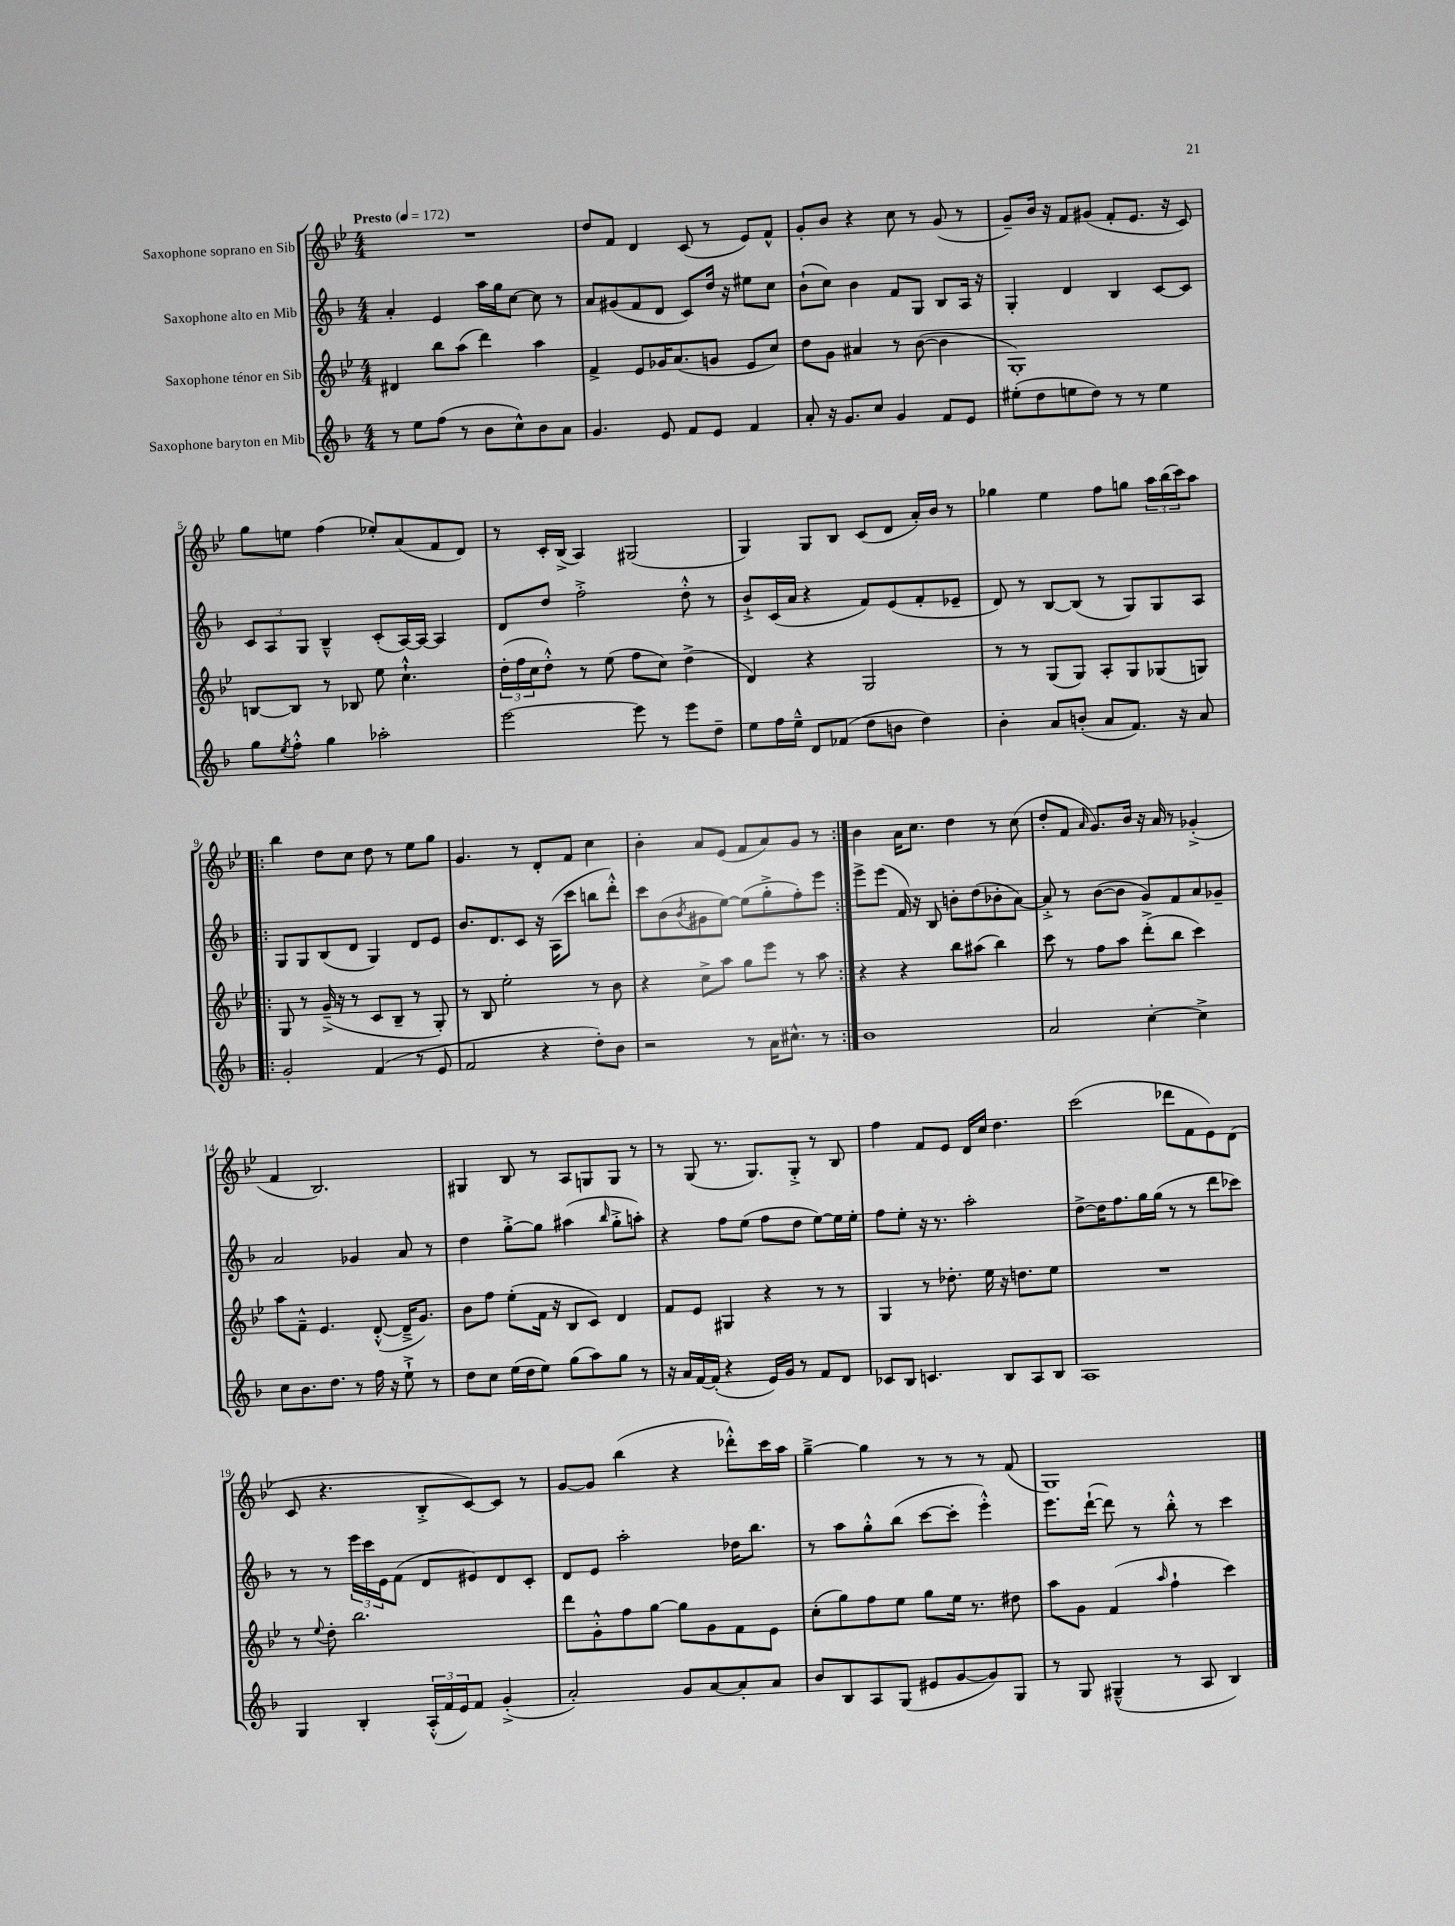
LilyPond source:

<<
\new StaffGroup <<
\new Staff = "s0" \with { instrumentName = "Saxophone soprano en Sib" } {
    \clef treble \key bes \major \numericTimeSignature \time 4/4 \tempo "Presto" 4 = 172
    R1 |
    d''8 f'8 d'4 c'8( r8 ees'8) f'8-^ |
    g'8-. bes'8 r4 c''8 r8 g'8( r8 |
    g'8--) bes'16 r16 f'8 gis'8( f'8-. ees'8. r16 c'8) |
    g''8 e''8 f''4( ees''8-.) a'8( f'8 d'8) |
    r8 c'16-. bes16->( a4) gis2( |
    g4) g8 bes8 c'8( d'8 a'16-.) bes'16 r8 |
    ges''4 ees''4 f''8 g''8 \tuplet 3/2 { a''16 bes''16( c'''16) } a''8 |
    \repeat volta 2 { bes''4 d''8 c''8 d''8 r8 ees''8 g''8 |
    g'4. r8 d'8-. f'8 c''4 |
    bes'4-. a'8 ees'8( f'8 a'8) g'8 r8 | }
    bes'4 a'16 c''8. d''4 r8 c''8( |
    d''8-. f'8 \grace { a'16 } g'8.) bes'16 r16 a'16 r8 ges'4-.->( |
    f'4 bes2.) |
    gis4 bes8 r8 a8 g8 g8 r8 |
    r8 g8( r8. g8.) g8-.-> r8 bes8 |
    f''4 f'8 ees'8 d'16 c''16 d''4. |
    c'''2( des'''8 f'8 ees'8) d'8( |
    c'8 r4. bes8-.-> c'8~) c'8 r8 |
    g'8~ g'8 bes''4( r4 des'''8-.-^) c'''16 a''16 |
    g''4~---> g''4 r8 r8 r8 f'8( |
    g1) \bar "|." |
}
\new Staff = "s1" \with { instrumentName = "Saxophone alto en Mib" } {
    \clef treble \key f \major \numericTimeSignature \time 4/4
    a'4-. e'4 a''16 g''16 c''8~ c''8 r8 |
    a'8 gis'8( f'8 d'8 c'8) d''16 r16 eis''8 c''8 |
    bes'8-!( c''8) bes'4 f'8 g8 bes8 a16 r16 |
    g4-. d'4 bes4 c'8~ c'8 |
    \tuplet 3/2 { c'8 a8 g8 } bes4---^ c'8-.( a16~) a16~ a4 |
    d'8 d''8 f''2-.-> d''8-.-^ r8 |
    bes'8-!-> c'16( a'16 r4 f'8) e'8( f'8-. ees'8-- |
    d'8) r8 bes8~ bes8( r8 g8) g8 a8 |
    \repeat volta 2 { g8 g8 bes8( d'8 g4) d'8 e'8 |
    bes'8. d'8. c'8 r16 a16( c'''8 b''8 d'''8-.-^) |
    c'''8 bes'8( \acciaccatura { bes'8 } gis'8 e''8~) e''8( g''8-.-> f''8-.) e'''8 | }
    e'''8-> e'''8( f'16) r16 bes8 b'8-. d''8( bes'8-. a'8~) |
    a'8-.-> r8 bes'8~( bes'8 g'8) f'8 a'8 ges'8-- |
    a'2 ges'4 a'8 r8 |
    d''4 g''8~-.-> g''8 ais''4( \grace { bes''16 } g''8-.-> a''8-.) |
    r4 f''8 e''8( f''8 d''8 e''8~) e''16 e''16-. |
    f''8 e''8-. r16 r8. a''2-. |
    d''8~-> d''16 f''8. g''16 g''16( r8 r8 d'''8 ces'''8) |
    r8 r8 \tuplet 3/2 { e'''16 c'''16 e'16 } f'8( d'8 eis'8) d'8 c'8-. |
    d'8 e'8 a''2-. des''16 bes''8. |
    r8 a''8 g''8-.-^ bes''8( c'''8~ c'''8-. e'''4-.-^) |
    e'''8. d'''16~-!( d'''8) r8 bes''8-.-^ r8 c'''4 \bar "|." |
}
\new Staff = "s2" \with { instrumentName = "Saxophone ténor en Sib" } {
    \clef treble \key bes \major \numericTimeSignature \time 4/4
    dis'4 bes''8 a''8( d'''4) a''4 |
    f'4-> ees'8 ges'16 a'8.( g'8 ees'8 c''8) |
    d''8 g'8 ais'4 r8 bes'8~( bes'4 |
    g1-.) |
    b8~ b8 r8 bes8 ees''8 c''4.-!-^ |
    \tuplet 3/2 { d''16-.( f''16 c''16 } d''8-.-^) r8 ees''8( f''8 c''8) d''4->( |
    d'4) r4 g2 |
    r8 r8 g8( g8) a8-. g8 ges8( g8) |
    \repeat volta 2 { g8 r8 g'16--->( r16 r8 c'8 bes8-- r8 g8-.) |
    r8 bes8 ees''2-. r8 bes'8 |
    r4 c''8-> a''8 g''8 ees'''8 r8 a''8 | }
    r4 r4 bes''8 ais''8( bes''4) |
    c'''8 r8 f''8 a''8 d'''8-.->( bes''8 c'''4) |
    a''8 f'8---^ ees'4. d'8~-.-^( d'16---> g'8.) |
    bes'8 f''8 ees''8-.( f'16 r16 bes8 c'8) d'4 |
    f'8 ees'8 gis4 r4 r8 r8 |
    g4 r8 des''8.-. ees''16 r16 d''8. ees''8 |
    R1 |
    r8 \appoggiatura { ees''8 } d''8-. bes''2. |
    d'''8 g'8-.-^ f''8 g''8~ g''8 g'8 f'8 ees'8 |
    c''8-.( g''8) f''8 ees''8 g''8 ees''16 r8. dis''8 |
    a''8 g'8 f'4( \grace { a''16 } f''4-! c'''4) \bar "|." |
}
\new Staff = "s3" \with { instrumentName = "Saxophone baryton en Mib" } {
    \clef treble \key f \major \numericTimeSignature \time 4/4
    r8 e''8 f''8( r8 bes'8 c''8-^) bes'8 a'8 |
    g'4. e'8 f'8 e'8 f'4 |
    a'8-. r16 g'8. c''8 g'4 f'8 e'8 |
    eis''8-.( d''8 e''8 d''8) r8 r8 e''4 |
    g''8 \acciaccatura { e''8 } f''8-.-^ g''4 aes''2-. |
    e'''2~ e'''8 r8 e'''8 d''8-- |
    e''8 f''16 e''16---^ d'8 fes'8( d''8 b'8 d''4) |
    bes'4-. a'8 b'8-.( a'8 f'8.) r16 a'8 |
    \repeat volta 2 { g'2-. f'4( r8 e'8 |
    f'2 r4 d''8-.) bes'8 |
    r2 r8 a'16 cis''8.-^ r8 | }
    bes'1 |
    a'2 c''4~-. c''4-> |
    c''8 bes'8. d''8. r8 f''16 r16 e''8-!-> r8 |
    d''8 c''8 e''16( d''16 e''8) g''8( a''8) g''8 r8 |
    r16 a'16 f'16~ f'16-.( r4 e'16) g'16 r8 f'8 d'8 |
    ces'8 bes8 c'4. bes8 a8 bes8 |
    a1 |
    g4 bes4-. \tuplet 3/2 { a16-.-^( f'16 e'16) } f'8 g'4-.->( |
    a'2-.) g'8 a'8~ a'8-. a'8 |
    bes'8 bes8 a8 g8( eis'8 g'8~ g'8) g8 |
    r8 g8 gis4---^( r8 a8 bes4) \bar "|." |
}
>>
>>
